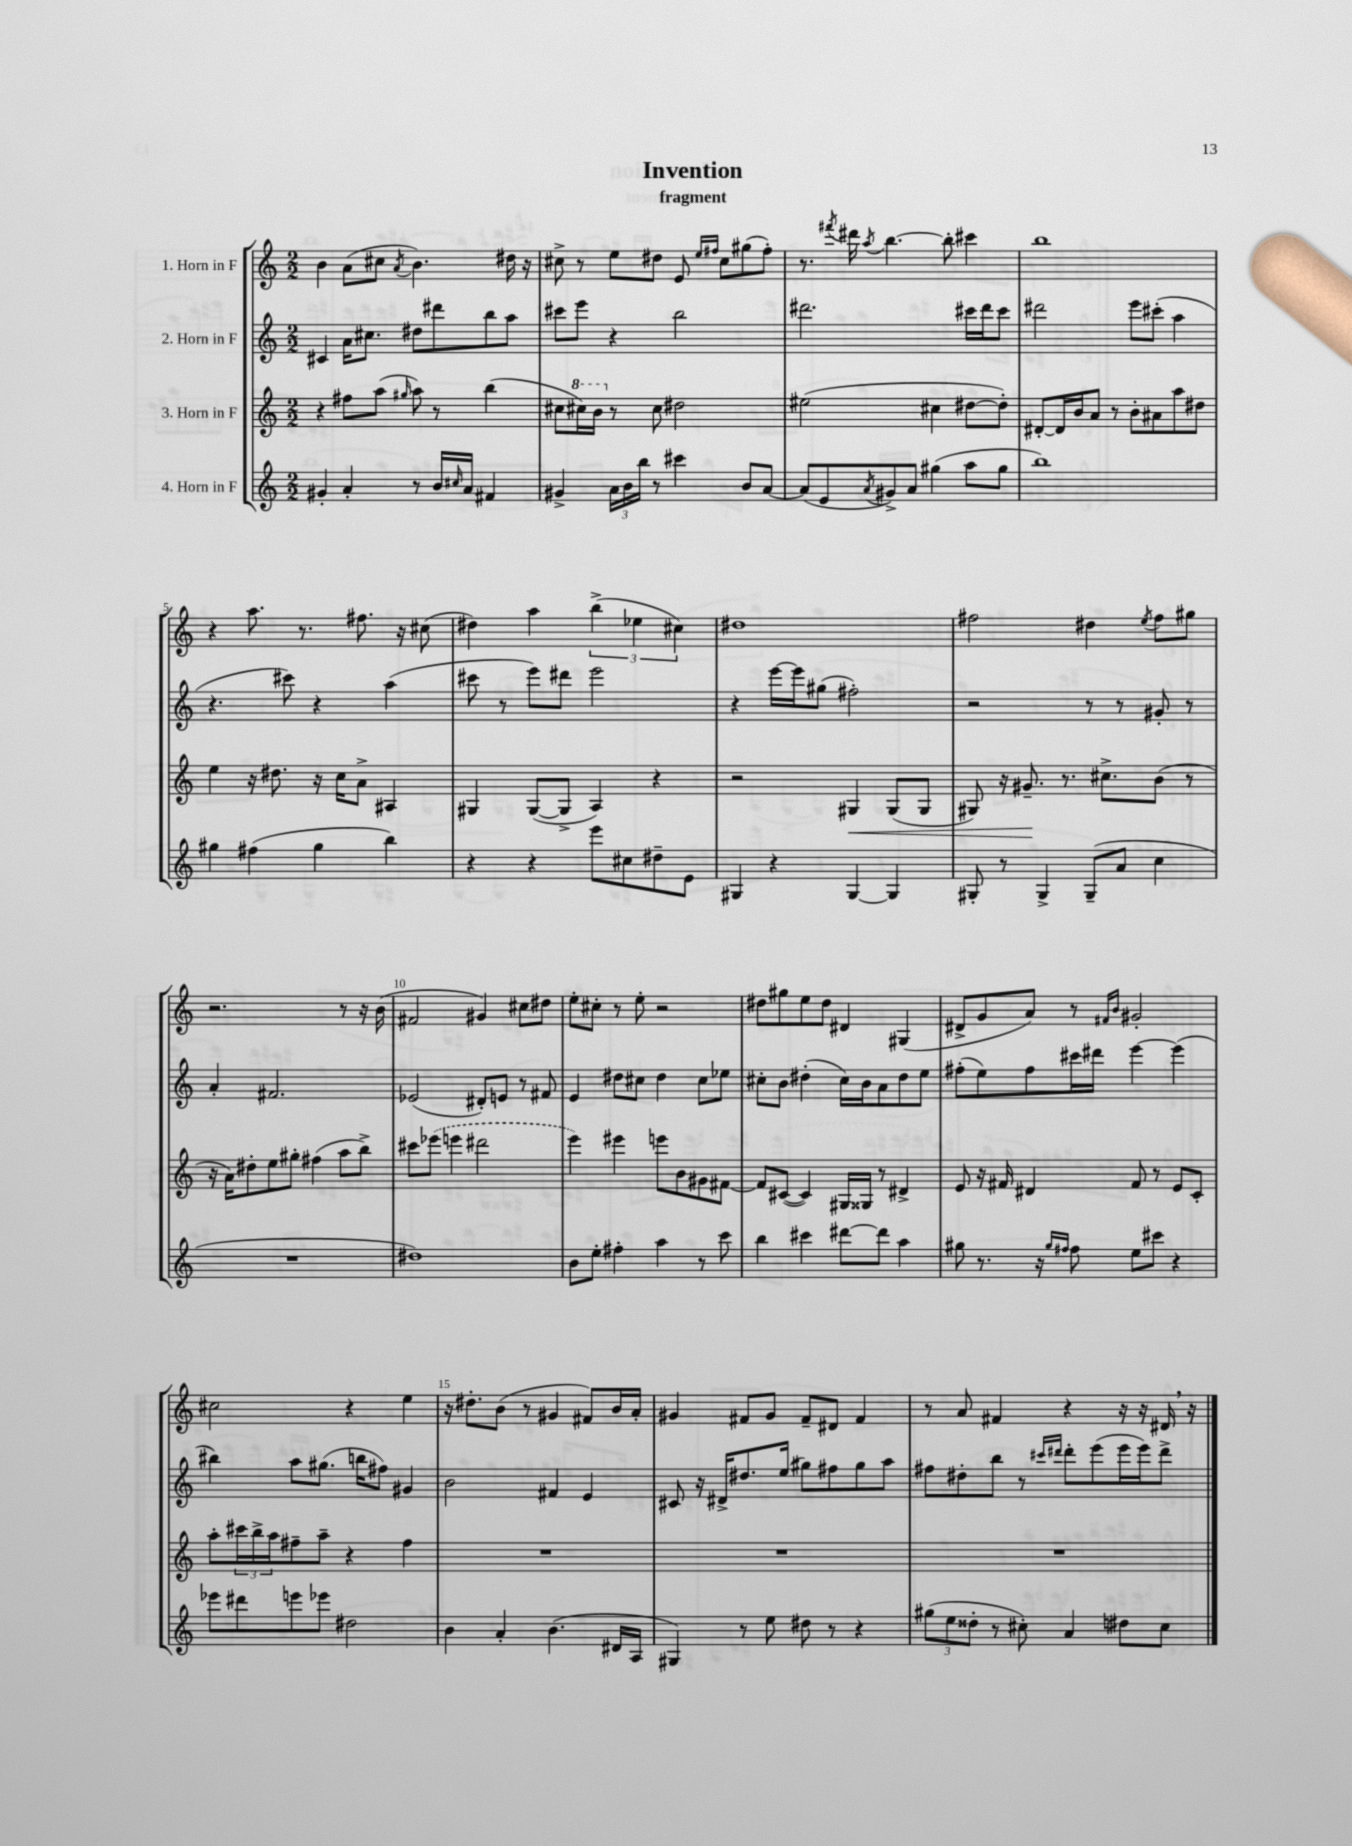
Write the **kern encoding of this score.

**kern	**kern	**kern	**kern
*staff4	*staff3	*staff2	*staff1
*clefG2	*clefG2	*clefG2	*clefG2
*k[]	*k[]	*k[]	*k[]
*M2/2	*M2/2	*M2/2	*M2/2
4g#'/	4r	4c#/	4b\
4a'/	8ff#\L	16a\LK	(8a\L
.	.	8.cc#\J	.
.	(8aa\J	.	8cc#\J
.	16qqgg#/	.	8qa/
8r	8aa\)	8dd#\L	4.b\)
16b/LL	8r	8ddd#\	.
16qqcc#/	.	.	.
16a/JJ	.	.	.
4f#/	(4bb\	8bb\	.
.	.	8aa\J	16dd#\
.	.	.	16r
=	=	=	=
4g#^/	8cc#\L	8ccc#\L	8cc#^\
.	16ccc#\L)	8eee\J	8r
.	16bb\JJ	.	.
24a\LL	8r	4r	8ee\L
24b\	.	.	.
24bb\JJ	.	.	.
8r	8cc#\	.	8dd#\J
4ccc#\	2dd#\	2bb\	8e/
.	.	.	16qqee/LL
.	.	.	16qqff#/JJ
.	.	.	8cc#\L
8b/L	.	.	(8gg#\
[8a/J	.	.	8ff#'\J)
=	=	=	=
(8a/]L	(2ee#\	2.ddd#\	8.r
8e/	.	.	.
.	.	.	8qfff#/
.	.	.	16ddd#\
8qa/	.	.	8qaa/
8g#^/)	.	.	[4.bb\
8a/J	.	.	.
(4gg#\	4cc#\	.	.
.	.	.	8bb'\]
8aa\L	[8dd#\L	16ccc#\LL	4ccc#\
.	.	16ddd#\J	.
8gg#\J	8dd#'\]J)	8ccc#\J	.
=	=	=	=
1bb)	[8d#'/L	2ddd#\	1bb
.	16d#/]L	.	.
.	16b/J	.	.
.	8a/J	.	.
.	8r	.	.
.	8b'\L	8eee\L	.
.	8a#\	(8ccc#'\J	.
.	8aa\	4aa\	.
.	8dd#\J	.	.
=	=	=	=
4gg#\	4ee\	4.r	4r
(4ff#\	16r	.	8.aa\
.	8.dd#\	.	.
.	.	8ccc#\)	.
.	.	.	8.r
4gg#\	16r	4r	.
.	16cc\LK	.	.
.	8a^\J	.	8.ff#\
4bb\)	4A#/	(4aa\	.
.	.	.	16r
.	.	.	(8cc#\
=	=	=	=
4r	4G#/	8ccc#\	4dd#\)
.	.	8r	.
4r	([8G#/L	8eee\L)	4aa\
.	8G#^/]J	8ddd#\J	.
8eee\L	4A/)	2eee\	(6bb^\
8cc#\	.	.	.
.	.	.	6ee-\
8dd#~\	4r	.	.
.	.	.	6cc#\)
8e\J	.	.	.
=	=	=	=
4G#/	2r	4r	1dd#
4r	.	[16eee\LL	.
.	.	16eee\]J	.
.	.	(8gg#\J	.
[4G#/	4G#/	2ff#'\)	.
4G#/]	(8G#/L	.	.
.	8G#/J	.	.
=	=	=	=
8G#'/	8G#/)	2r	2ff#\
8r	16r	.	.
.	8.g#~/	.	.
4G#^/	.	.	.
.	8.r	.	.
(8G#~/L	.	8r	4dd#\
.	8.cc#^\L	.	.
8a/J	.	8r	.
.	.	.	8qee/
4cc\	(8b\J	8g#'/	8ff#\L
.	8r	8r	8gg#\J
=	=	=	=
1r	16r	4a'/	2.r
.	16a\LK)	.	.
.	8dd#'\	.	.
.	8ee\	2.f#/	.
.	8gg#'\J	.	.
.	(4ff#\	.	.
.	8aa\L	.	8r
.	8bb^\J)	.	16r
.	.	.	(16b\
=	=	=	=
1dd#)	8ccc#\L	(2e-/	2f#/
.	(8eee-\J	.	.
.	4eee\	.	.
.	2ddd#\	8d#'/L)	4g#/)
.	.	8e/J	.
.	.	8r	8cc#\L
.	.	8f#/	8dd#\J
=	=	=	=
8b\L	4eee\)	4e/	8ee'\L
8ee'\J	.	.	8cc#'\J
4ff#'\	4eee#\	8dd#\L	8r
.	.	8cc#\J	8ee'\
4aa\	8eee\L	4dd#\	2r
.	8b\	.	.
8r	8g#\	8cc#\L	.
8ccc\	[8f#\J	8ee-\J	.
=	=	=	=
4bb\	8f#/]L	8cc#'\L	8dd#\L
.	([8c#/J	8b\J	8gg#\
4ccc#\	4c#/])	(4dd#'\	8ee\
.	.	.	8dd#\J
[8ddd#\L	16G#/LL	16cc#\LL)	4d#/
.	16G##/JJ	16b\J	.
8ddd#\]J	8r	8a\	.
4aa\	4d#^/	8dd#\	(4G#/
.	.	8ee\J	.
=	=	=	=
8gg#\	8e/	(8ff#'\L	8d#^/L
8.r	16r	8ee\)	8g/
.	16f#/	.	.
.	4d#/	8ff#\	8a/J)
16r	.	.	.
16qqgg#/LL	.	.	.
16qqff#/JJ	.	.	.
8ff#\	.	16ccc#\L	8r
.	.	16ddd#\JJ	.
.	.	.	16qqf#/LL
.	.	.	16qqb/JJ
8ee\L	8f#/	[4eee\	2g#'/
8ccc#\J	8r	.	.
4r	8e/L	(4eee\]	.
.	8c'/J	.	.
=	=	=	=
8eee-\L	8aa'\L	4bb#\)	2cc#\
8ddd#\	24ccc#\L	.	.
.	24bb^\	.	.
.	24aa\J	.	.
8eee\	8ff#~\	8aa\L	.
8eee-\J	8aa~\J	(8.gg#\J	.
2dd#\	4r	.	4r
.	.	16bb\LK	.
.	.	8ff#\J)	.
.	4ff#\	4g#/	4ee\
=	=	=	=
4b\	1r	2b\	16r
.	.	.	8.dd#'\L
4a'/	.	.	(8b\J
.	.	.	8r
(4.b\	.	4f#/	4g#/
.	.	4e/	8f#/L)
16d#/LL	.	.	16b/L
16A/JJ	.	.	16a'/JJ
=	=	=	=
4G#/)	1r	8c#/	4g#/
.	.	16r	.
.	.	16d#^/LK	.
8r	.	8.dd#/	8f#/L
8ee\	.	.	8g#/J
.	.	(16ee/Jk	.
8dd#\	.	8gg#\L)	8f#~/L
8r	.	8ff#\	8d#/J
4r	.	8gg#\	4f#/
.	.	8aa\J	.
=	=	=	=
(12gg#\L	1r	8ff#\L	8r
12ee\	.	.	.
.	.	8dd#'\	8a/
12dd##'\J	.	.	.
8r	.	8bb\J	4f#/
8cc#'\)	.	8r	.
.	.	16qqccc#/LL	.
.	.	16qqddd#/JJ	.
4a/	.	8ddd#'\L	4r
.	.	(8eee\	.
8dd#\L	.	16eee\L	16r
.	.	16eee\J)	16r
8cc#\J	.	8ddd#^\J	16d#/
.	.	.	16r
==	==	==	==
*-	*-	*-	*-
